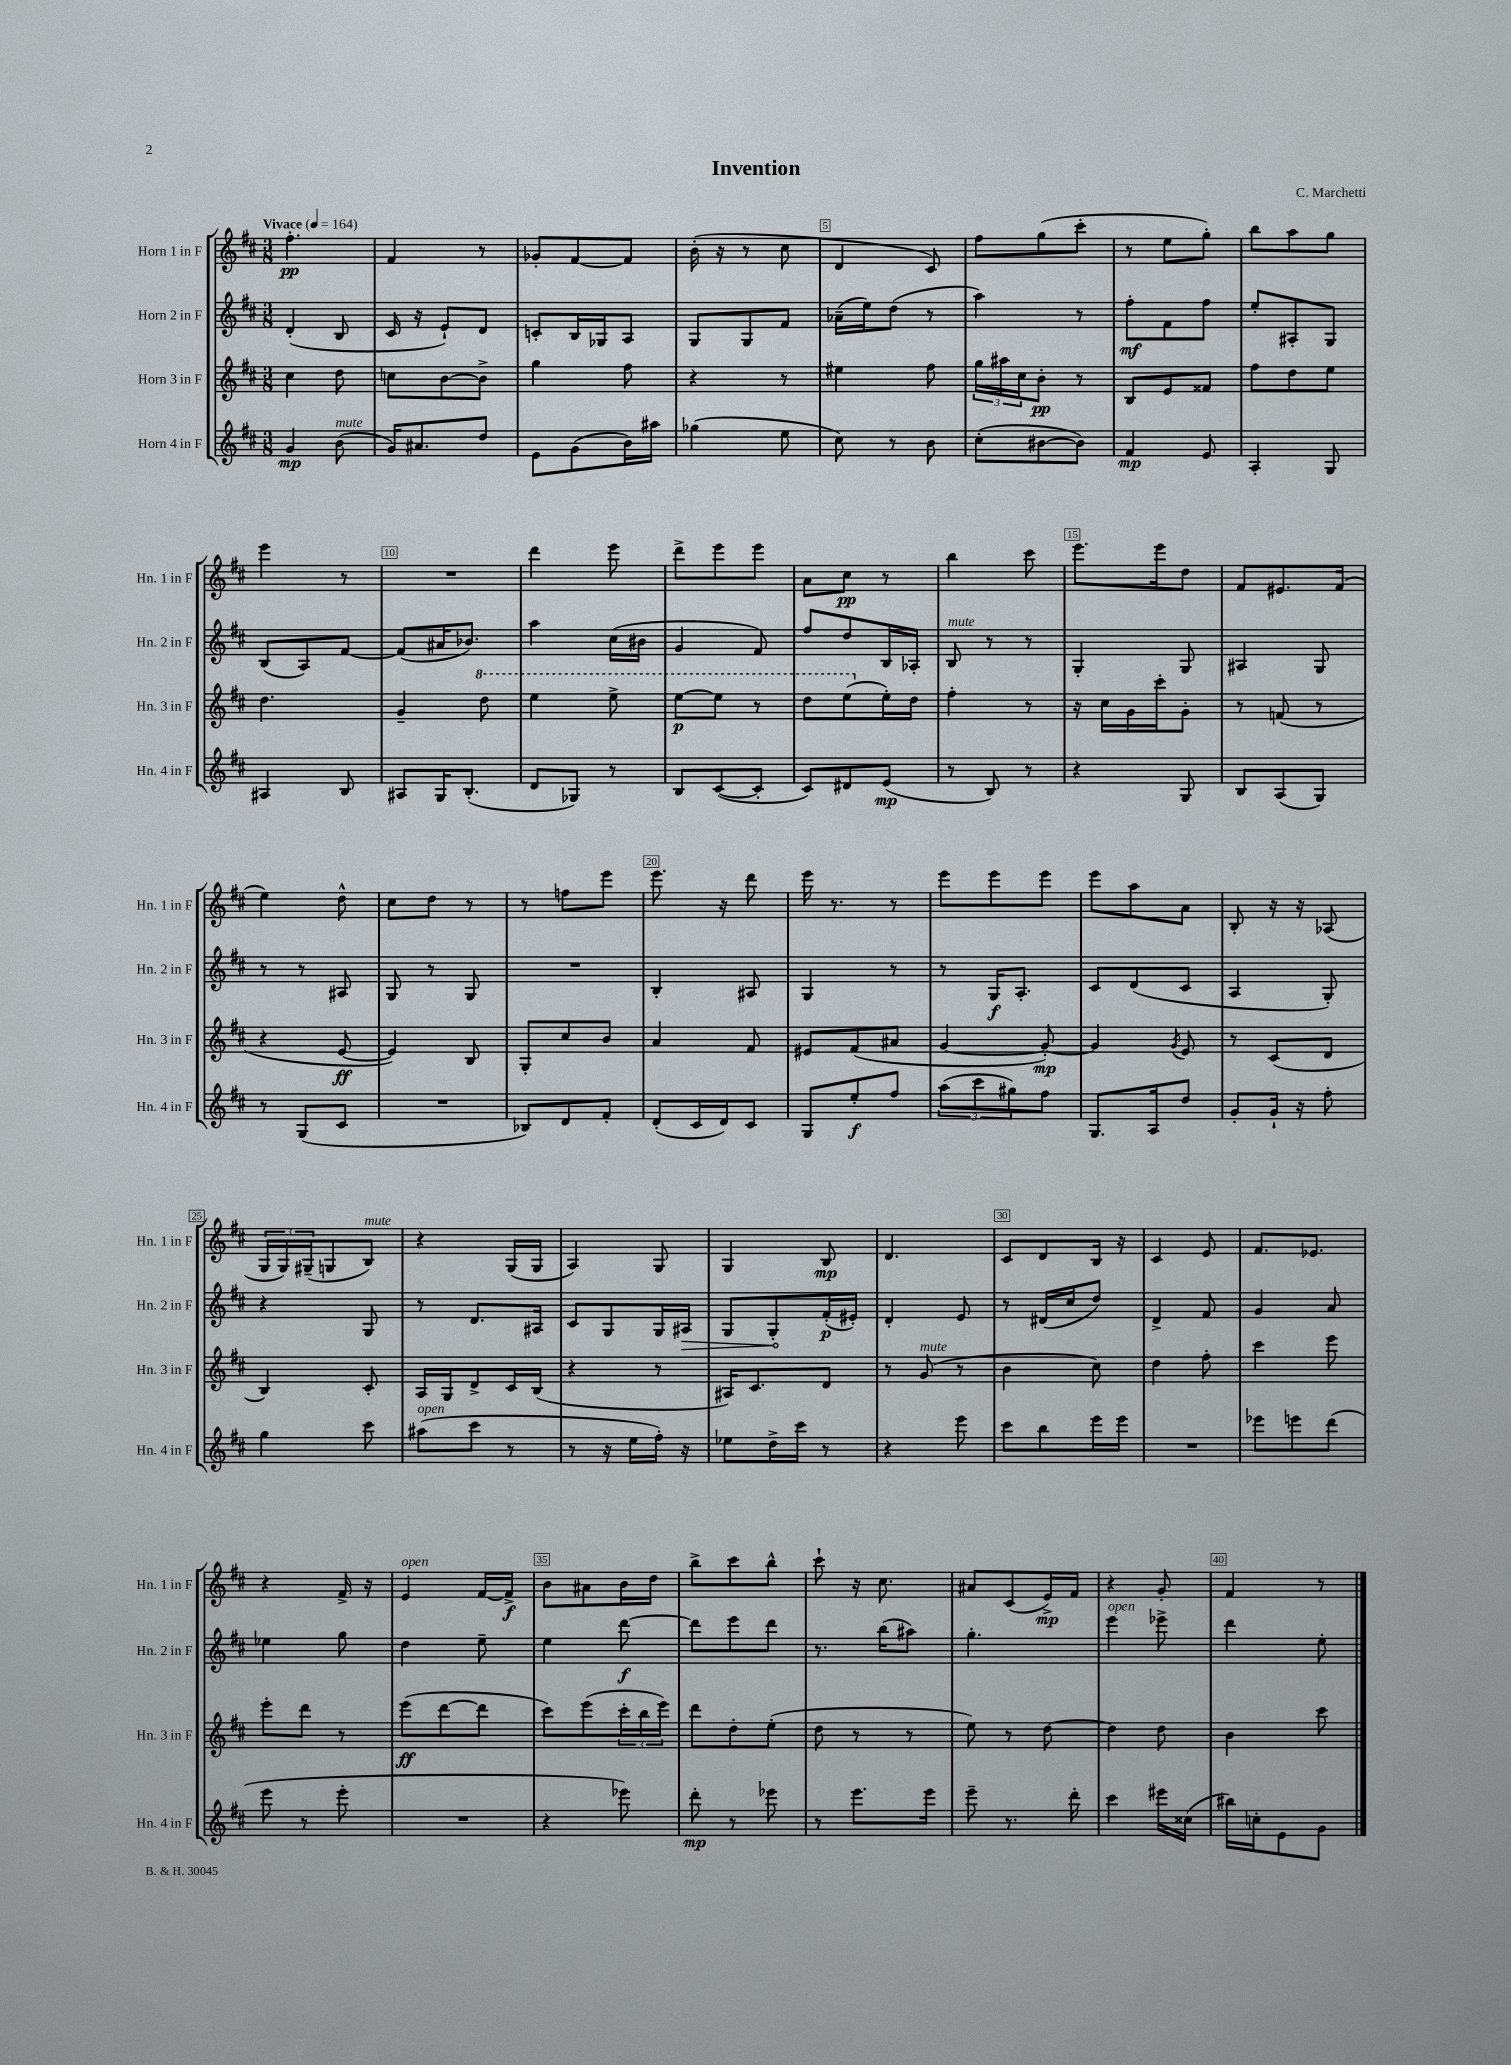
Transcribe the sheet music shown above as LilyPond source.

\header { title = "Invention" composer = "C. Marchetti" }
<<
\new StaffGroup <<
\new Staff = "s0" \with { instrumentName = "Horn 1 in F" shortInstrumentName = "Hn. 1 in F" } {
    \clef treble \key d \major \numericTimeSignature \time 3/8 \tempo "Vivace" 4 = 164
    fis''4.-.\pp |
    fis'4 r8 |
    ges'8-. fis'8~ fis'8 |
    b'16-.( r16 r8 cis''8 |
    d'4 cis'8) |
    fis''8 g''8( cis'''8-. |
    r8 e''8 g''8-.) |
    b''8 a''8 g''8 |
    e'''4 r8 |
    R4. |
    d'''4 e'''8 |
    d'''8-> e'''8 e'''8 |
    a'8 cis''8\pp r8 |
    b''4 cis'''8 |
    e'''8. e'''16 d''8 |
    fis'8 eis'8. fis'16( |
    e''4) d''8-^ |
    cis''8 d''8 r8 |
    r8 f''8 e'''8 |
    e'''8. r16 d'''8 |
    e'''16 r8. r8 |
    e'''8 e'''8 e'''8 |
    e'''8 a''8 a'8 |
    b8-. r16 r16 aes8( |
    \tuplet 3/2 { g16 g16) gis16--( } g8 b8^\markup { \italic "mute" }) |
    r4 g16( g16 |
    a4) g8 |
    g4 b8\mp |
    d'4. |
    cis'8 d'8 b16 r16 |
    cis'4 e'8 |
    fis'8. ees'8. |
    r4 fis'16-> r16 |
    e'4^\markup { \italic "open" } fis'16~ fis'16->\f |
    b'8 ais'8 b'16 d''16 |
    b''8-> cis'''8 b''8-^ |
    cis'''8-! r16 cis''8. |
    ais'8 cis'8( e'16->\mp) fis'16 |
    r4 g'8-. |
    fis'4 r8 \bar "|." |
}
\new Staff = "s1" \with { instrumentName = "Horn 2 in F" shortInstrumentName = "Hn. 2 in F" } {
    \clef treble \key d \major \numericTimeSignature \time 3/8
    d'4-.( b8 |
    cis'16 r16 e'8-!) d'8 |
    c'8-. b16 ges16 a8 |
    g8 g8 fis'8 |
    aes'16--( e''16) d''8( r8 |
    a''4) r8 |
    fis''8-.\mf fis'8 fis''8 |
    e''8-. ais8-. g8 |
    b8( a8) fis'8~ |
    fis'8( ais'16 bes'8.) |
    a''4 cis''16( bis'16 |
    g'4 fis'8) |
    fis''8 d''8 b16 aes16-. |
    b8^\markup { \italic "mute" } r8 r8 |
    g4-. g8 |
    ais4 g8 |
    r8 r8 ais8 |
    g8 r8 g8 |
    R4. |
    b4-. ais8 |
    g4 r8 |
    r8 g16\f a8.-. |
    cis'8 d'8( cis'8 |
    a4 g8-.) |
    r4 g8 |
    r8 d'8. ais16 |
    cis'8 g8 g16 \once \override Hairpin.circled-tip = ##t ais16\> |
    g8 g8-.\! fis'16-.\p( eis'16-.) |
    d'4-. e'8 |
    r8 dis'16( cis''16 d''8) |
    d'4-> fis'8 |
    g'4 a'8 |
    ees''4 g''8 |
    d''4 e''8-- |
    e''4 d'''8~\f |
    d'''8 e'''8 d'''8 |
    r8. b''16( ais''8) |
    g''4.-. |
    e'''4^\markup { \italic "open" } ees'''8-> |
    d'''4 e''8-. \bar "|." |
}
\new Staff = "s2" \with { instrumentName = "Horn 3 in F" shortInstrumentName = "Hn. 3 in F" } {
    \clef treble \key d \major \numericTimeSignature \time 3/8
    cis''4 d''8 |
    c''8 b'8~ b'8-> |
    g''4 fis''8 |
    r4 r8 |
    eis''4 fis''8 |
    \tuplet 3/2 { g''16 ais''16 cis''16 } b'8-.\pp r8 |
    b8 e'8 fisis'8 |
    fis''8 d''8 e''8 |
    d''4. |
    g'4-- \ottava #1 d'''8 |
    e'''4 e'''8-> |
    e'''8~\p e'''8 r8 |
    d'''8 e'''8( \ottava #0 e''16-.) d''16 |
    fis''4-. r8 |
    r16 cis''16 g'16 cis'''16-. g'8-. |
    r8 f'8( r8 |
    r4 e'8~\ff |
    e'4) b8 |
    g8-. cis''8 b'8 |
    a'4 fis'8 |
    eis'8 fis'8( ais'8 |
    g'4~ g'8~-.\mp) |
    g'4 \acciaccatura { g'8 } e'8 |
    r8 cis'8( d'8 |
    b4) cis'8-. |
    a16 g16 d'8-> cis'16 b16( |
    r4 r8 |
    ais16) cis'8. d'8 |
    r8 g'8^\markup { \italic "mute" }( r8 |
    b'4 cis''8) |
    d''4 fis''8-. |
    cis'''4 e'''8 |
    e'''8-. d'''8 r8 |
    e'''8\ff( d'''8~ d'''8 |
    cis'''8) e'''8( \tuplet 3/2 { cis'''16-. b''16 e'''16) } |
    d'''8 d''8-. e''8-.( |
    d''8 r8 r8 |
    e''8) r8 d''8~ |
    d''4 d''8 |
    b'4 cis'''8 \bar "|." |
}
\new Staff = "s3" \with { instrumentName = "Horn 4 in F" shortInstrumentName = "Hn. 4 in F" } {
    \clef treble \key d \major \numericTimeSignature \time 3/8
    g'4\mp b'8^\markup { \italic "mute" }( |
    g'16) ais'8. d''8 |
    e'8 g'8( b'16) ais''16 |
    ges''4( e''8 |
    cis''8) r8 b'8 |
    cis''8-.( bis'8~ bis'8) |
    fis'4\mp e'8 |
    a4-. g8 |
    ais4 b8 |
    ais8 g16 b8.-.( |
    d'8 ges8) r8 |
    b8 cis'8~( cis'8-. |
    cis'8) dis'8 e'8\mp( |
    r8 b8) r8 |
    r4 g8 |
    b8 a8( g8) |
    r8 g8( cis'8 |
    R4. |
    bes8) d'8 fis'8-. |
    d'8-.( cis'16 d'16) cis'8 |
    g8 e''8-.\f fis''8 |
    \tuplet 3/2 { a''8( cis'''8 gis''8) } fis''8 |
    g8. a16 d''8 |
    g'8-. g'16-! r16 fis''8-. |
    g''4 cis'''8 |
    ais''8^\markup { \italic "open" }( cis'''8 r8 |
    r8 r16 e''16 fis''16-.) r16 |
    ees''8 d''16-> cis'''16 r8 |
    r4 e'''8 |
    cis'''8 b''8 e'''16 e'''16 |
    R4. |
    ees'''8 e'''8 d'''8( |
    e'''8 r8 e'''8-. |
    R4. |
    r4 ees'''8) |
    d'''8-.\mp r8 ees'''8 |
    r8 e'''8. e'''16 |
    e'''8-- r8. d'''16-. |
    cis'''4 eis'''16 cisis''16( |
    bis''16) c''16-. e'8 g'8 \bar "|." |
}
>>
>>
\layout { \context { \Score \override BarNumber.break-visibility = ##(#f #t #t) barNumberVisibility = #(every-nth-bar-number-visible 5) \override BarNumber.stencil = #(make-stencil-boxer 0.1 0.3 ly:text-interface::print) } }
